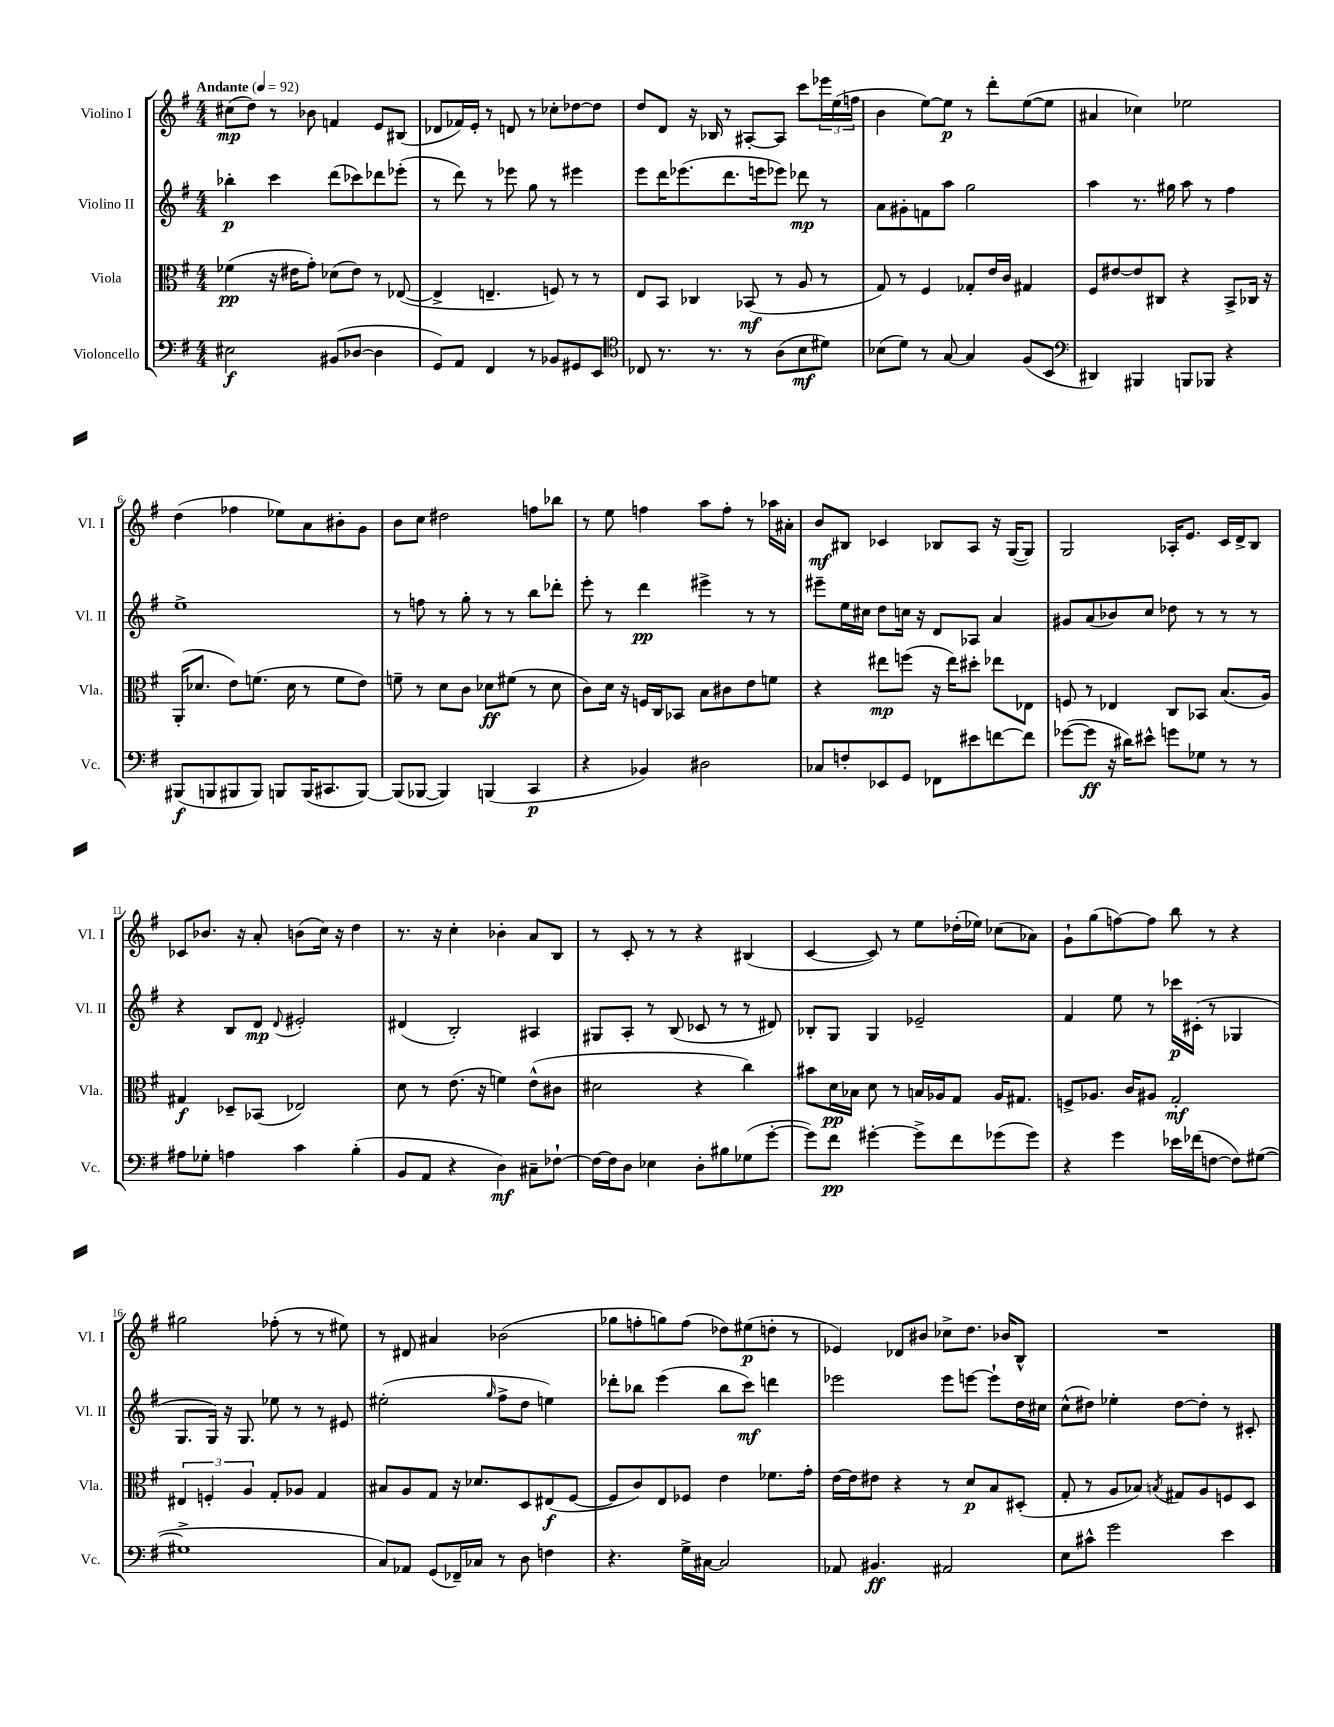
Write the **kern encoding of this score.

**kern	**kern	**kern	**kern
*staff4	*staff3	*staff2	*staff1
*clefF4	*clefC3	*clefG2	*clefG2
*k[f#]	*k[f#]	*k[f#]	*k[f#]
*M4/4	*M4/4	*M4/4	*M4/4
*MM92	*MM92	*MM92	*MM92
2E#\	(4f-\	4bb-'\	(8cc#\L
.	.	.	8dd\J)
.	16r	4ccc\	8r
.	16e#\LK	.	.
.	8g'\J)	.	8b-\
(8BB#/L	(8d-\L	(8ddd\L	4f/
[8D-/J	8e#\J)	8ccc-\)	.
4D-\]	8r	8ddd-\	8e/L
.	([8E-/	(8eee-'\J	(8B#/J
=	=	=	=
8GG/L)	4E-^/]	8r	8d-/L
8AA/J	.	8ddd\)	16f-/L)
.	.	.	16e'/JJ
4FF#/	4.E~/	8r	8r
.	.	8eee-\	8d/
8r	.	8gg\	8r
8BB-/L	8F/)	8r	8cc-'\L
8GG#/	8r	4eee#\	[8dd-\
8EE/J	8r	.	8dd-\]J
=	=	=	=
*clefC4	*	*	*
8C-/	8E/L	8eee\L	8dd/L
8.r	8BB/J	16ddd\K	8d/J
.	.	(8.eee-\	.
.	4C-/	.	16r
8.r	.	.	16B-/
.	.	8.ddd\	8r
8r	(8BB-/	.	[8A#'/L
.	.	16eee\k	.
(8A\L	8r	8eee-\J)	8A#/]J
8B\	8A/	8ddd-\	8ccc\L
8d#\J)	8r	8r	24eee-\L
.	.	.	(24ee\
.	.	.	24ff\JJ
=	=	=	=
(8B-\L	8G/)	8a\L	4b\
8d\J)	8r	8g#'\	.
8r	4F#/	8f\	[8ee\L)
[8G/	.	8aa\J	8ee\]J
4G/]	8G-'/L	2gg\	8r
.	16e/L	.	8ddd'\L
.	16c/JJ	.	.
(8F#/L	4G#/	.	([8ee\
8BB/J	.	.	8ee\]J
=	=	=	=
*clefF4	*	*	*
4DD#/)	8F#/L	4aa\	4a#/
.	[8e#/	.	.
4BBB#/	8e#/]	8.r	4cc-\)
.	8C#/J	.	.
.	.	16gg#\	.
8BBB/L	4r	8aa\	2ee-\
8BBB-/J	.	8r	.
4r	8BB^/L	4ff#\	.
.	16C-/Jk	.	.
.	16r	.	.
=	=	=	=
(8BBB#/L	(16AA'/LK	1ee^	(4dd\
.	8.d-/J	.	.
8BBB/	.	.	.
8BBB#/	8e\L)	.	4ff-\
8BBB#/J)	(8.f\J	.	.
8BBB/L	.	.	8ee-\L)
.	16d-\	.	.
(16BBB/K	8r	.	8a\
8.CC#/	.	.	.
.	8f\L	.	8b#'\
[8BBB/J)	8e\J)	.	8g\J
=	=	=	=
(8BBB/]L	8f~\	8r	8b\L
[8BBB-/J	8r	8ff\	8cc\J
4BBB-/])	8d\L	8r	2dd#\
.	8c\J	8gg'\	.
(4BBB/	8d-\L	8r	.
.	(8f#\J	8r	.
4CC/	8r	8bb\L	8ff\L
.	8d-\	8ddd-'\J	8bb-\J
=	=	=	=
4r	8c\L)	8eee'\	8r
.	16d\Jk	8r	8ee\
.	16r	.	.
4BB-/)	16F/LL	4ddd\	4ff\
.	16C/J	.	.
.	8BB-/J	.	.
2D#\	8B\L	4eee#^\	8aa\L
.	8c#\	.	8ff'\J
.	8e\	8r	8r
.	8f\J	8r	16aa-\LL
.	.	.	16a#'\JJ
=	=	=	=
8C-/L	4r	8eee#~\L	8b/L
8F'/	.	16ee\L	8B#/J
.	.	16cc#\JJ	.
8EE-/	8ee#\L	8dd\L	4c-/
8GG/J	(8ff\J	16cc\Jk	.
.	.	16r	.
8FF-\L	16r	8d/L	8B-/L
.	16ee#\LK)	.	.
8e#\	8dd#'\J	8A-/J	8A/J
[8f\	8ee-\L	4a/	16r
.	.	.	([16G/LK
8f\]J	8E-\J	.	8G/]J)
=	=	=	=
([8g-\L	8F/	8g#/L	2G/
8g-\]J	8r	(8a/	.
16r	4E-/	8b-/)	.
16d#\LK)	.	.	.
8e#^^\J	.	8cc/J	.
8g\L	8C/L	8dd-\	16A-'/LK
.	.	.	8.e/J
8G-\J	8BB-/J	8r	.
8r	(8.B/L	8r	16c/LL
.	.	.	16d^/J
8r	.	8r	8B/J
.	16A/Jk)	.	.
=	=	=	=
8A#\L	4G#/	4r	8c-/L
8G-'\J	.	.	8.b-/J
4A\	8D-~/L	8B/L	.
.	.	.	16r
.	(8BB-/J	8d/J	8a'/
.	.	8qqd/	.
4c\	2E-/)	2e#'/	(8b\L
.	.	.	16cc\Jk)
.	.	.	16r
(4B'\	.	.	4dd\
=	=	=	=
8BB/L	8d\	(4d#/	8.r
8AA/J	8r	.	.
.	.	.	16r
4r	(8.e\	2B'/)	4cc'\
.	16r	.	.
4D\)	4f\)	.	4b-'\
8C#~\L	(8e^^\L	4A#/	8a/L
[8F-`\J	8c#\J	.	8B/J
=	=	=	=
16F-\_LL	2d#\	8G#/L	8r
16F-\]J	.	.	.
8D\J	.	8A'/J	8c'/
4E-\	.	8r	8r
.	.	(8B/	8r
8D'\L	4r	8c-/	4r
8B#\	.	8r	.
(8G-\	4cc\)	8r	(4B#/
[8g'\J	.	8d#/)	.
=	=	=	=
8g\]L)	8b#\L	8B-'/L	[4c/
8f#\J	16d\L	8G/J	.
.	16B-\JJ	.	.
[4g#'\	8d\	4G/	8c/])
.	8r	.	8r
8g#^\]L	16B/LL	2e-~/	8ee\L
.	16A-/J	.	.
8f#\	8G/J	.	(16dd-'\L
.	.	.	16ee-\JJ)
(8g-\	16A-/LK	.	(8cc-\L
.	8.G#/J	.	.
8g-\J)	.	.	8a-\J)
=	=	=	=
4r	8F^/L	4f#/	8g`\L
.	8.A-/J	.	(8gg\
4g\	.	8ee\	[8ff\)
.	16c/LK	.	.
.	8A#/J	8r	8ff\]J
16e-\LL	2G'/	16ccc-\LL	8bb\
(16f-\J	.	(16c#'\JJ	.
[8F\J	.	8r	8r
8F\]L)	.	4G-/	4r
([8G#\J	.	.	.
=	=	=	=
1G#^]	6E#/	8.G/L	2gg#\
.	6F'/	.	.
.	.	16G/Jk)	.
.	.	16r	.
.	.	8.G/	.
.	6A/	.	.
.	8G'/L	8ee-\	(8ff-'\
.	8A-/J	8r	8r
.	4G/	8r	8r
.	.	8e#/	8ee#\)
=	=	=	=
8C/L)	8B#/L	(2ee#'\	8r
8AA-/J	8A/	.	8d#/
(8GG/L	8G/J	.	4a#/
16FF-~/L)	16r	.	.
16C-/JJ	8.d-/L	.	.
.	.	16qqgg/	.
8r	.	8ff#^\L	(2b-\
8D\	8D/	8dd\J	.
4F\	(8E#/	4ee\)	.
.	[8F#/J	.	.
=	=	=	=
4.r	8F#/]L	8ddd-'\L	8gg-\L
.	8c/)	8bb-\J	8ff'\
.	8E/	(4eee\	8gg\)
16G^\LL	8F-/J	.	(8ff\J
[16C#\JJ	.	.	.
2C#/]	4e\	8bb-\L	8dd-\L)
.	.	8ccc\J)	(8ee#\
.	8.f-\L	4ddd\	8dd'\J
.	.	.	8r
.	16g'\Jk	.	.
=	=	=	=
8AA-/	[16e\LL	2eee-\	4e-/)
.	16e\]J	.	.
4.BB#/	8e#\J	.	.
.	4r	.	8d-/L
.	.	.	8b#/J
2AA#/	8r	8eee-\L	8cc-^\L
.	8d/L	[8eee\J	8.dd\J
.	8B/	8eee`\]L	.
.	.	.	16b-/LK
.	(8D#'/J	16dd\L	8B^^/J
.	.	16cc#\JJ	.
=	=	=	=
8E\L	8G'/	(8cc^^\L	1r
8c#^^\J	8r	8dd#\J)	.
2g\	8A/L	4ee-'\	.
.	8B-/J)	.	.
.	8qB/	.	.
.	8G#/L	[8dd#\L	.
.	8A/	8dd#'\]J	.
4e\	8F/	8r	.
.	8D/J	8c#'/	.
==	==	==	==
*-	*-	*-	*-
